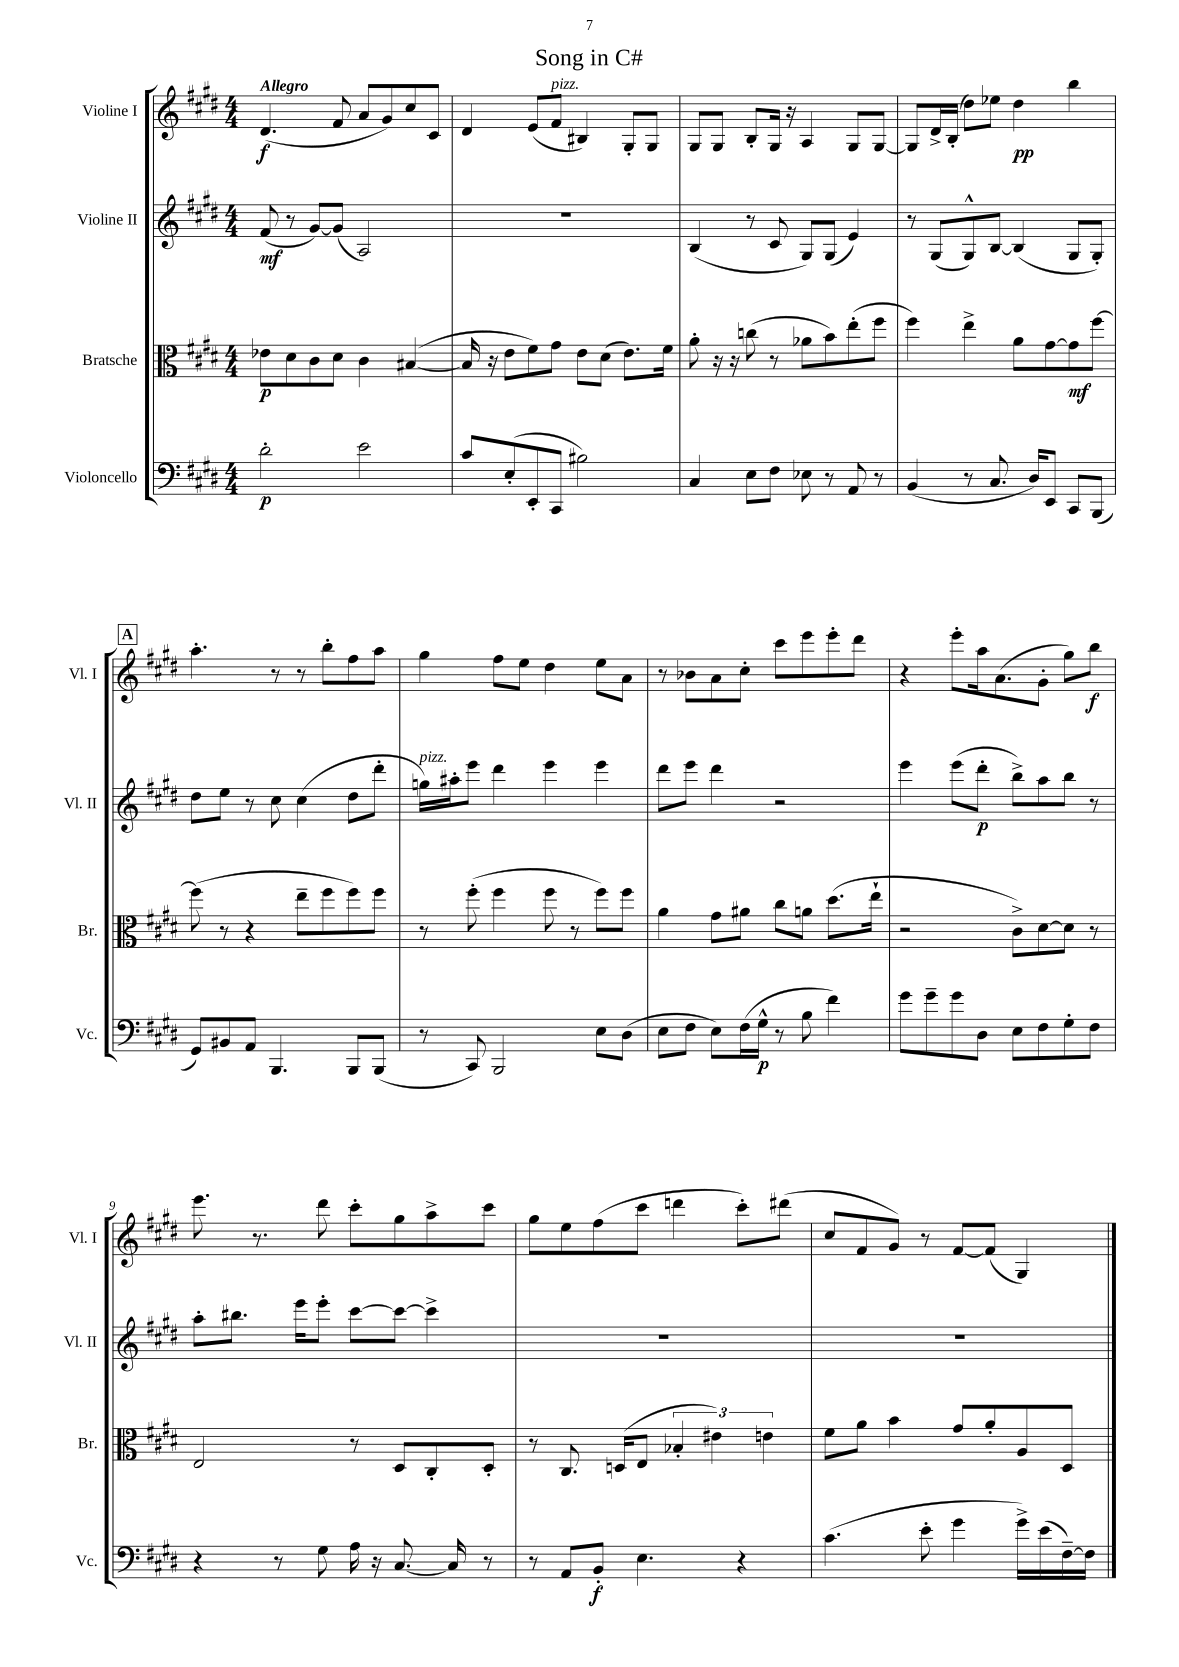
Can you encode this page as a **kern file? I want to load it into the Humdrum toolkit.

**kern	**kern	**kern	**kern
*staff4	*staff3	*staff2	*staff1
*clefF4	*clefC3	*clefG2	*clefG2
*k[f#c#g#d#]	*k[f#c#g#d#]	*k[f#c#g#d#]	*k[f#c#g#d#]
*M4/4	*M4/4	*M4/4	*M4/4
2d#'\	8e-\L	(8f#/	(4.d#/
.	8d#\	8r	.
.	8c#\	[8g#/L)	.
.	8d#\J	(8g#/]J	8f#/
2e\	4c#\	2A/)	8a/L
.	.	.	8g#/)
.	([4B#/	.	8cc#/
.	.	.	8c#/J
=	=	=	=
8c#/L	16B#/]	1r	4d#/
.	16r	.	.
(8E'/	8e\L	.	.
8EE'/	8f#\)	.	(8e/L
8CC#/J	8g#\J	.	8f#/J
2B#\)	8e\L	.	4B#/)
.	(8d#\J	.	.
.	8.e\L)	.	8G#'/L
.	.	.	8G#/J
.	16f#\Jk	.	.
=	=	=	=
4C#/	8a'\	(4B/	8G#/L
.	16r	.	8G#/J
.	16r	.	.
8E\L	(8cc\	8r	8B'/L
8F#\J	8r	8c#/	16G#/Jk
.	.	.	16r
8E-\	8a-\L	8G#/L)	4A/
8r	8b\)	(8G#/J	.
8AA/	(8ee'\	4e/)	8G#/L
8r	8ff#\J	.	[8G#/J
=	=	=	=
(4BB/	4ff#\)	8r	8G#/]L
.	.	(8G#/L	16d#^/L
.	.	.	(16B'/JJ
8r	4ee^\	8G#^^/)	8dd#\L)
8.C#/	.	[8B/J	8ee-\J
.	8a\L	(4B/]	4dd#\
16D#/LK)	.	.	.
8EE/J	[8g#\	.	.
8CC#/L	8g#\]	8G#/L	4bb\
(8BBB/J	[8ff#\J	8G#'/J)	.
=	=	=	=
8GG#/L)	(8ff#\]	8dd#\L	4.aa'\
8BB#/	8r	8ee\J	.
8AA/J	4r	8r	.
4.BBB/	.	8cc#\	8r
.	8ee~\L	(4cc#\	8r
.	8ff#\	.	8bb'\L
8BBB/L	8ff#\)	8dd#\L	8ff#\
(8BBB/J	8ff#\J	8ddd#'\J	8aa\J
=	=	=	=
8r	8r	16gg\LL)	4gg#\
.	.	16aa#'\J	.
8CC#/)	(8ff#'\	8eee\J	.
2BBB/	4ff#\	4ddd#\	8ff#\L
.	.	.	8ee\J
.	8ff#\	4eee\	4dd#\
.	8r	.	.
8E\L	8ff#\L)	4eee\	8ee\L
(8D#\J	8ff#\J	.	8a\J
=	=	=	=
8E\L	4a\	8ddd#\L	8r
8F#\J	.	8eee\J	8b-\L
8E\L)	8g#\L	4ddd#\	8a\
(16F#\L	8a#\J	.	8cc#'\J
16G#^^\JJ	.	.	.
8r	8cc#\L	2r	8ccc#\L
8B\	8a\J	.	8eee\
4f#\)	(8.dd#\L	.	8eee'\
.	.	.	8ddd#\J
.	16ee`\Jk	.	.
=	=	=	=
8g#\L	2r	4eee\	4r
8g#~\	.	.	.
8g#\	.	(8eee\L	8eee'\L
8D#\J	.	8ddd#'\J	16aa\k
.	.	.	(8.a\
8E\L	8c#^\L)	8bb^\L)	.
8F#\	[8d#\	8aa\	8g#'\J
8G#'\	8d#\]J	8bb\J	8gg#\L)
8F#\J	8r	8r	8bb\J
=	=	=	=
4r	2E/	8aa'\L	8.eee\
.	.	8.bb#\J	.
.	.	.	8.r
8r	.	.	.
.	.	16eee\LK	.
8G#\	.	8eee'\J	8ddd#\
16A\	8r	[8ccc#\L	8ccc#'\L
16r	.	.	.
[8.C#/	8D#/L	8ccc#\_J	8gg#\
.	8C#'/	4ccc#^\]	8aa^\
16C#/]	.	.	.
8r	8D#'/J	.	8ccc#\J
=	=	=	=
8r	8r	1r	8gg#\L
8AA/L	8.C#/	.	8ee\
8BB'/J	.	.	(8ff#\
.	(16D/LK	.	.
4.E\	8E/J	.	8ccc#\J
.	6B-'/	.	4ddd\
.	6e#\)	.	.
4r	.	.	8ccc#'\L)
.	6e\	.	.
.	.	.	(8ddd#\J
=	=	=	=
(4.c#\	8f#\L	1r	8cc#/L
.	8a\J	.	8f#/
.	4b\	.	8g#/J)
8e'\	.	.	8r
4g#\	8g#/L	.	[8f#/L
.	8a'/	.	(8f#/]J
16g#^\LL)	8A/	.	4G#/)
(16e\	.	.	.
[16F#~\)	8D#/J	.	.
16F#\]JJ	.	.	.
==	==	==	==
*-	*-	*-	*-
